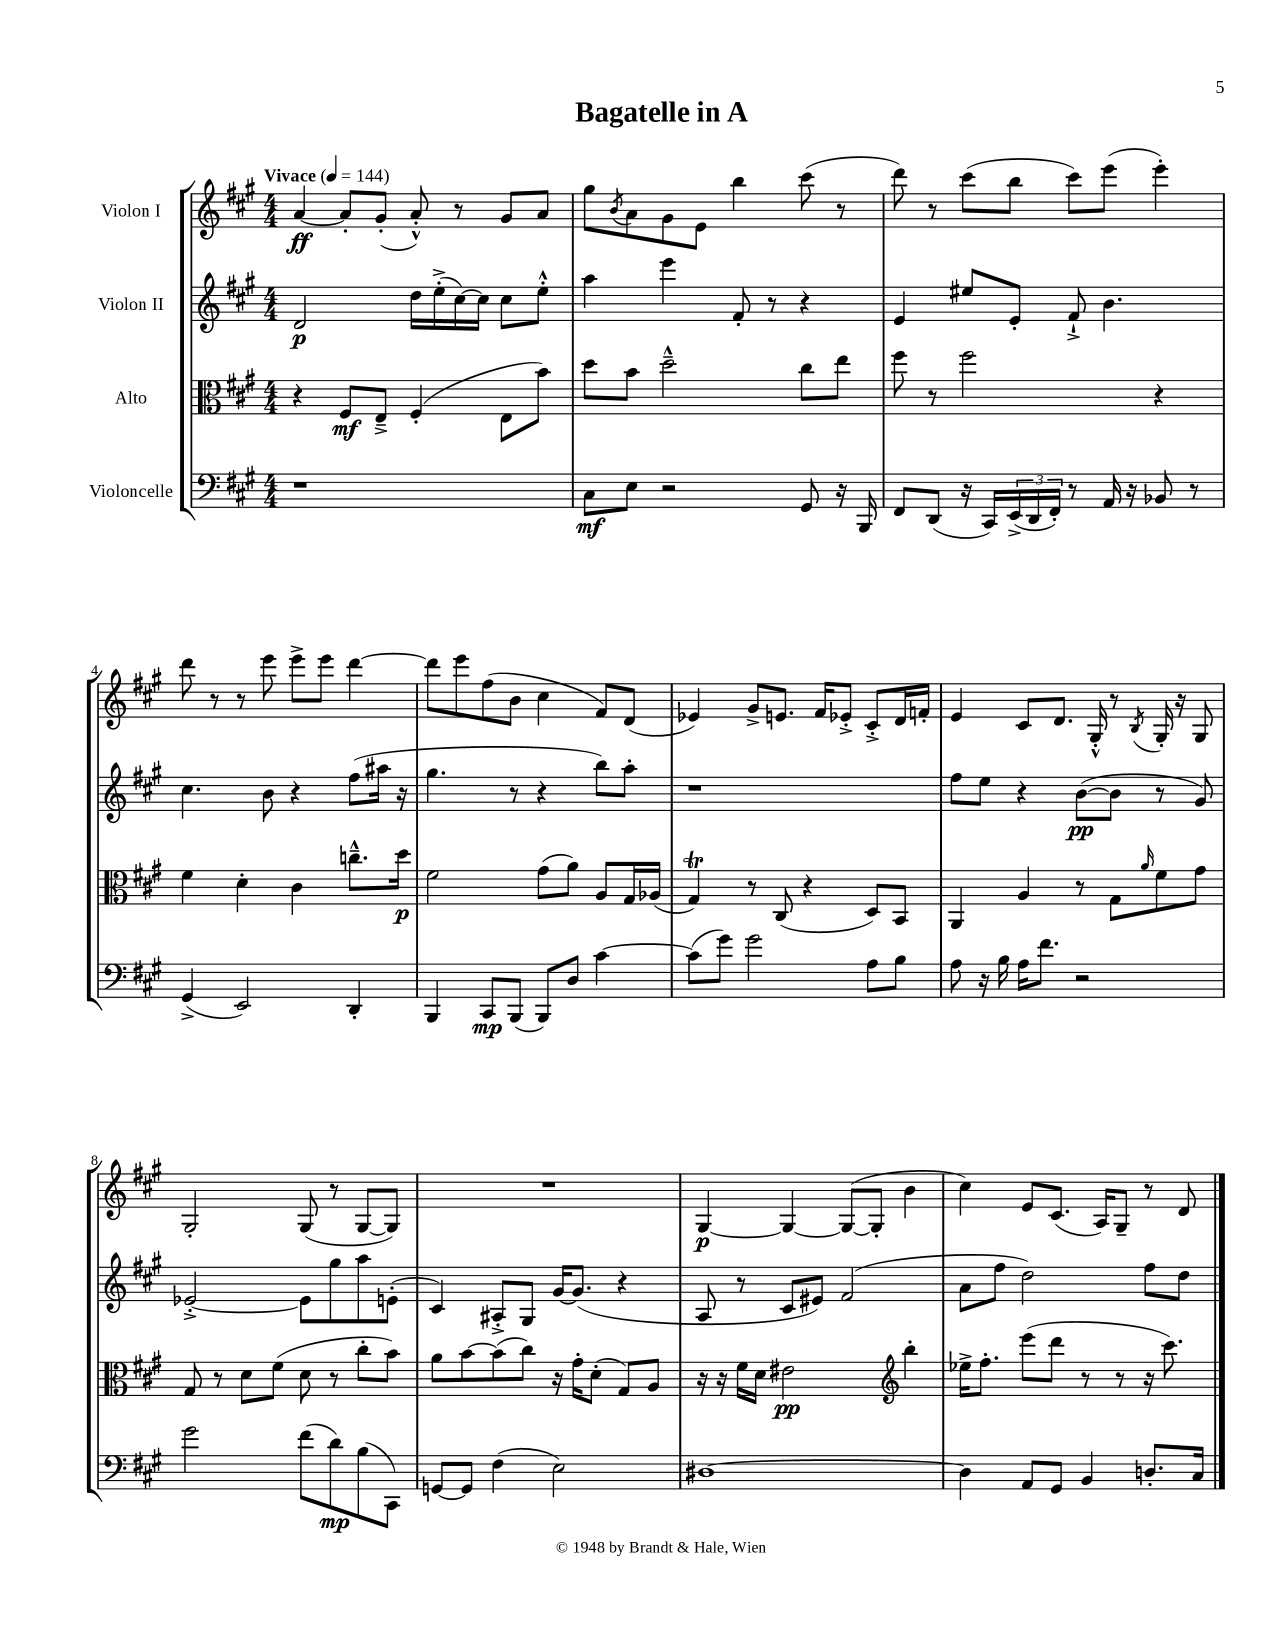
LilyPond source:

\header { title = "Bagatelle in A" }
<<
\new StaffGroup <<
\new Staff = "s0" \with { instrumentName = "Violon I" } {
    \clef treble \key a \major \numericTimeSignature \time 4/4 \tempo "Vivace" 4 = 144
    a'4~\ff a'8-. gis'8-.( a'8-.-^) r8 gis'8 a'8 |
    gis''8 \acciaccatura { b'8 } a'8 gis'8 e'8 b''4 cis'''8( r8 |
    d'''8) r8 cis'''8( b''8 cis'''8) e'''8( e'''4-.) |
    d'''8 r8 r8 e'''8 e'''8-> e'''8 d'''4~ |
    d'''8 e'''8 fis''8( b'8 cis''4 fis'8) d'8( |
    ees'4) gis'8-> e'8. fis'16 ees'8-.-> cis'8-.-> d'16 f'16-. |
    e'4 cis'8 d'8. gis16-.-^ r8 \acciaccatura { b8 } gis16-. r16 gis8 |
    gis2-. gis8( r8 gis8~ gis8) |
    R1 |
    gis4~\p gis4~ gis8~( gis8-. b'4 |
    cis''4) e'8 cis'8.( a16) gis8-- r8 d'8 \bar "|." |
}
\new Staff = "s1" \with { instrumentName = "Violon II" } {
    \clef treble \key a \major \numericTimeSignature \time 4/4
    d'2\p d''16 e''16-.->( cis''16~) cis''16 cis''8 e''8-.-^ |
    a''4 e'''4 fis'8-. r8 r4 |
    e'4 eis''8 e'8-. fis'8-!-> b'4. |
    cis''4. b'8 r4 fis''8( ais''16 r16 |
    gis''4. r8 r4 b''8) a''8-. |
    r1 |
    fis''8 e''8 r4 b'8~\pp( b'8 r8 gis'8) |
    ees'2~-.-> ees'8 gis''8 a''8 e'8-.( |
    cis'4) ais8-.-> gis8 gis'16~ gis'8.( r4 |
    a8 r8 cis'8 eis'8) fis'2( |
    a'8 fis''8 d''2) fis''8 d''8 \bar "|." |
}
\new Staff = "s2" \with { instrumentName = "Alto" } {
    \clef alto \key a \major \numericTimeSignature \time 4/4
    r4 fis8\mf e8---> fis4-.( e8 b'8) |
    d''8 b'8 d''2---^ cis''8 e''8 |
    fis''8 r8 fis''2 r4 |
    fis'4 d'4-. cis'4 c''8.---^ d''16\p |
    fis'2 gis'8( a'8) a8 gis16 aes16( |
    gis4\trill) r8 cis8( r4 d8) b,8 |
    a,4 a4 r8 gis8 \grace { a'16 } fis'8 gis'8 |
    gis8 r8 d'8 fis'8( d'8 r8 cis''8-. b'8) |
    a'8 b'8~ b'8( cis''8) r16 gis'16-. d'8-.( gis8) a8 |
    r16 r16 fis'16 d'16 eis'2\pp \clef treble b''4-. |
    ees''16-> fis''8.-. e'''8( d'''8 r8 r8 r16 cis'''8.) \bar "|." |
}
\new Staff = "s3" \with { instrumentName = "Violoncelle" } {
    \clef bass \key a \major \numericTimeSignature \time 4/4
    r1 |
    cis8\mf e8 r2 gis,8 r16 b,,16 |
    fis,8 d,8( r16 cis,16) \tuplet 3/2 { e,16->( d,16 fis,16-.) } r8 a,16 r16 bes,8 r8 |
    gis,4->( e,2) d,4-. |
    b,,4 cis,8\mp b,,8( b,,8) d8 cis'4~ |
    cis'8( gis'8) gis'2 a8 b8 |
    a8 r16 b16 a16 fis'8. r2 |
    gis'2 fis'8( d'8\mp) b8( cis,8) |
    g,8~ g,8 fis4( e2) |
    dis1~ |
    dis4 a,8 gis,8 b,4 d8.-. cis16 \bar "|." |
}
>>
>>
